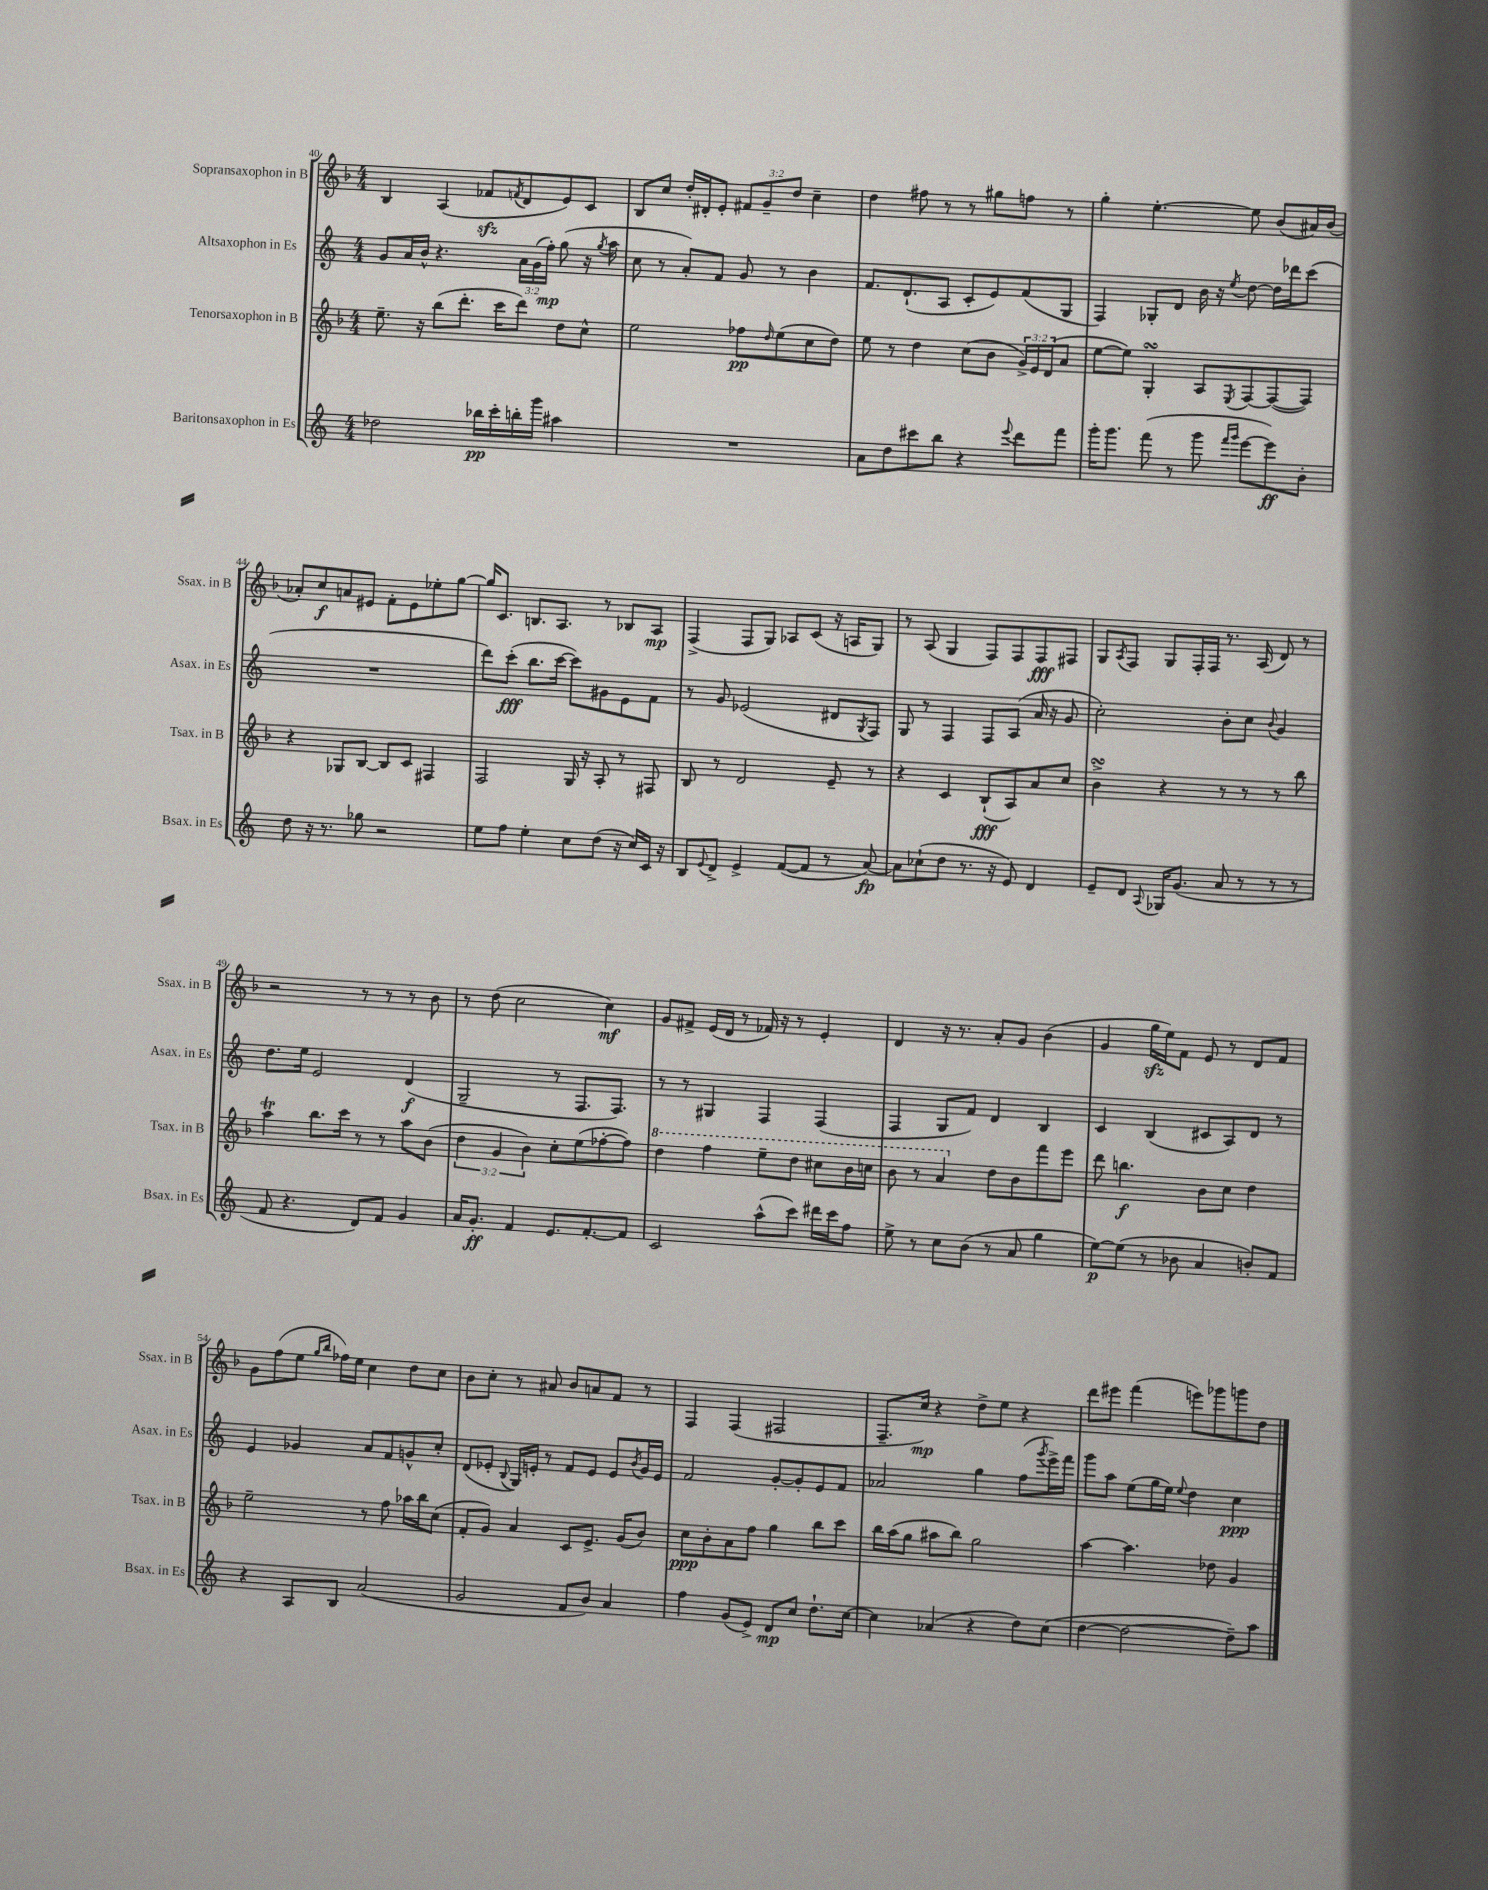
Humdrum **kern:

**kern	**dynam	**kern	**dynam	**kern	**dynam	**kern	**dynam
*part4	*part4	*part3	*part3	*part2	*part2	*part1	*part1
*staff4	*staff4	*staff3	*staff3	*staff2	*staff2	*staff1	*staff1
*I"Baritonsaxophon in Es	*	*I"Tenorsaxophon in B	*	*I"Altsaxophon in Es	*	*I"Sopransaxophon in B	*
*I'Bsax. in Es	*	*I'Tsax. in B	*	*I'Asax. in Es	*	*I'Ssax. in B	*
*clefG2	*	*clefG2	*	*clefG2	*	*clefG2	*
*k[]	*	*k[b-]	*	*k[]	*	*k[b-]	*
*M4/4	*	*M4/4	*	*M4/4	*	*M4/4	*
=40	=40	=40	=40	=40	=40	=40	=40
2dd-X\	.	8.ee~\	.	8g/L	.	4B-/	.
.	.	.	.	16a/L	.	.	.
.	.	16r	.	16b^^/JJ	.	.	.
.	.	(8bb-\L	.	4.r	.	(4A/	.
.	.	8.ddd'\J	.	.	.	.	.
16bb-X\LL	pp	.	.	.	.	8f-Xzz/L	.
16ccc'\	.	16ccc\KL	.	.	.	.	.
.	.	.	.	.	.	8qfn/	.
16bbn'\	.	8ddd\J)	.	24a\LL	.	8d/	.
.	.	.	.	(24g\	.	.	.
16ggg\JJ	.	.	.	.	.	.	.
.	.	.	.	24ff'\JJ)	mp	.	.
4aa#X\	.	8dd\L	.	(8gg\	.	8e/)	.
.	.	8cc^^\J	.	16r	.	8c/J	.
.	.	.	.	8qgg/	.	.	.
.	.	.	.	16aa\	.	.	.
=41	=41	=41	=41	=41	=41	=41	=41
1r	.	2ee\	.	8cc\	.	8B-/L	.
.	.	.	.	8r	.	8cc/J	.
.	.	.	.	8a'/L)	.	16dd'/LL	.
.	.	.	.	.	.	16d#X'/J	.
.	.	.	.	8f/J	.	8e'/J	.
.	.	8ff-X\L	pp	8g/	.	12f#X/L	.
.	.	.	.	.	.	12g~/	.
.	.	16qqdd/	.	.	.	.	.
.	.	(8ee\	.	8r	.	.	.
.	.	.	.	.	.	12dd/J	.
.	.	8cc\	.	4b\	.	4cc~\	.
.	.	8dd\J)	.	.	.	.	.
=42	=42	=42	=42	=42	=42	=42	=42
8a\L	.	8ee\	.	8.f/L	.	4dd\	.
8dd\	.	8r	.	.	.	.	.
.	.	.	.	(8.d`/	.	.	.
8ccc#X\	.	4dd\	.	.	.	8ff#X\	.
8bb\J	.	.	.	8A/J	.	8r	.
4r	.	(8cc\L	.	8c'/L	.	8r	.
.	.	8b-\J	.	8e/)	.	8gg#X\L	.
8qqeee/	.	.	.	.	.	.	.
8ddd\L	.	24g^/LL)	.	(8f/	.	8ffn\J	.
.	.	24e/	.	.	.	.	.
.	.	(24d/J	.	.	.	.	.
8fff\J	.	8a/J	.	8G/J	.	8r	.
=43	=43	=43	=43	=43	=43	=43	=43
16ggg'\KL	.	[8ee\L	.	4F/)	.	4gg'\	.
8.ggg\J	.	.	.	.	.	.	.
.	.	8ee\J])	.	.	.	.	.
(8fff\	.	4GsSSS'/	.	8G-X'/L	.	[4.ee'\	.
8r	.	.	.	8d/J	.	.	.
8ggg\	.	8A/L	.	16b\	.	.	.
.	.	.	.	16r	.	.	.
16qqfff/LL	.	.	.	.	.	.	.
16qqggg/JJ	.	8qE/	.	8qee/	.	.	.
[8eee\L	.	[8F/	.	[8dd\	.	8ee\]	.
8eee\])	ff	(8F/_	.	16dd\LL]	.	(8b-/L	.
.	.	.	.	16ddd-X\J	.	.	.
8b'\J	.	8F/J])	.	(8ccc\J	.	16a#X/L)	.
.	.	.	.	.	.	(16b-/JJ	.
!!LO:LB:g=z
=44	=44	=44	=44	=44	=44	=44	=44
8dd\	.	4r	.	1r	.	8a-X'/L)	.
16r	.	.	.	.	.	8cc/	f
8.r	.	.	.	.	.	.	.
.	.	8G-X/L	.	.	.	8an/	.
8gg-X\	.	[8B-/J	.	.	.	8e#X/J	.
2r	.	8B-/L]	.	.	.	8f'\L	.
.	.	8c/J	.	.	.	8e#\	.
.	.	4F#X/	.	.	.	8ee-X'\	.
.	.	.	.	.	.	[8gg\J	.
=45	=45	=45	=45	=45	=45	=45	=45
8ee\L	.	2F/	.	8ddd\L)	.	16gg/KL]	.
.	.	.	.	.	.	8.c/J	.
8ff\J	.	.	.	(8ccc'\J	fff	.	.
4ee'\	.	.	.	8.bb\L	.	8.Bn/L	.
.	.	.	.	[16ccc\Jk	.	8.A/J	.
8cc\L	.	16G/	.	8ccc\L])	.	.	.
.	.	16r	.	.	.	.	.
(8dd\J	.	8A'/	.	8g#X\	.	8r	.
16r	.	8r	.	8e\	.	8B-X/L	.
16cc/LL)	.	.	.	.	.	.	.
16c/JJ	.	8F#X/	.	8f\J	.	8A/J	mp
16r	.	.	.	.	.	.	.
=46	=46	=46	=46	=46	=46	=46	=46
8B/L	.	8B-/	.	8r	.	(4F^/	.
8qqe/	.	.	.	.	.	.	.
8d^/J	.	8r	.	8g/	.	.	.
4e^/	.	2d/	.	(2e-X/	.	8F/L	.
.	.	.	.	.	.	8G/J)	.
([8f/L	.	.	.	.	.	8A-X/L	.
8f/J]	.	.	.	.	.	(8c/J	.
8r	.	8e~/	.	8d#X/L	.	16r	.
.	.	.	.	.	.	16An/KL	.
.	.	.	.	8qG/	.	.	.
[8a/)	fp	8r	.	8F/J)	.	8G/J)	.
=47	=47	=47	=47	=47	=47	=47	=47
8a\L]	.	4r	.	8G/	.	8r	.
(8cc-X`\	.	.	.	8r	.	(8A/	.
8dd\J	.	4c/	.	4F/	.	4G/	.
8.r	.	.	.	.	.	.	.
.	.	(8B-`/L	fff	8F/L	.	8F/L)	.
16r	.	.	.	.	.	.	.
8e/)	.	8A/)	.	(8A/J	.	8F/	.
4d/	.	8a/	.	16a/	.	8F/	fff
.	.	.	.	16r	.	.	.
.	.	8cc/J	.	8g/	.	8F#X/J	.
=48	=48	=48	=48	=48	=48	=48	=48
8e~/L	.	4b-sSSs^\	.	2cc'\)	.	8G/L	.
.	.	.	.	.	.	8qA/	.
8d/J	.	.	.	.	.	8F/J	.
8qqA/	.	.	.	.	.	.	.
16G-X/KL	.	4r	.	.	.	8G/L	.
(8.g/J	.	.	.	.	.	.	.
.	.	.	.	.	.	16F'/L	.
.	.	.	.	.	.	16F/JJ	.
8a/	.	8r	.	8b'\L	.	8.r	.
8r	.	8r	.	8cc\J	.	.	.
.	.	.	.	.	.	(16A/	.
.	.	.	.	8qqb/	.	.	.
8r	.	8r	.	4g/	.	8d/)	.
8r	.	8bb-\	.	.	.	8r	.
!!LO:LB:g=z
=49	=49	=49	=49	=49	=49	=49	=49
8f/	.	4aat\	.	8.dd\L	.	2r	.
4.r	.	.	.	.	.	.	.
.	.	.	.	16ee\Jk	.	.	.
.	.	8.bb-\L	.	2e/	.	.	.
.	.	16ccc\Jk	.	.	.	.	.
8d/L)	.	8r	.	.	.	8r	.
8f/J	.	8r	.	.	.	8r	.
4g/	.	8aa\L	.	(4d/	f	8r	.
.	.	(8b-\J	.	.	.	8b-\	.
=50	=50	=50	=50	=50	=50	=50	=50
16a/KL	.	6dd\	.	2G~/	.	8r	.
8.g'/J	ff	.	.	.	.	.	.
.	.	.	.	.	.	(8dd\	.
.	.	6g/	.	.	.	.	.
4f/	.	.	.	.	.	2cc\	.
.	.	6b-\)	.	.	.	.	.
8.e/L	.	8cc'\L	.	8r	.	.	.
.	.	(8ee\	.	8.F/L	.	.	.
[8.f'/	.	.	.	.	.	.	.
.	.	[8ff-X'\	.	.	.	4cc\)	mf
.	.	.	.	8.F/J)	.	.	.
8f/J]	.	8ff-\J])	.	.	.	.	.
=51	=51	=51	=51	=51	=51	=51	=51
*	*	*8va	*	*	*	*	*
2c/	.	4ddd\	.	8r	.	8g/L	.
.	.	.	.	8r	.	8f#X^/J	.
.	.	4fff\	.	4G#X/	.	(16e/LL	.
.	.	.	.	.	.	16d/JJ	.
.	.	.	.	.	.	8r	.
(8aa^^\L	.	8eee~\L	.	4F/	.	16f-X/)	.
.	.	.	.	.	.	16r	.
8ccc\J)	.	8ddd\J	.	.	.	8r	.
16ddd#X\LL	.	8ccc#X\L	.	(4F/	.	4e'/	.
16ccc\J	.	.	.	.	.	.	.
8ff\J	.	16bb-\L	.	.	.	.	.
.	.	16cccn\JJ	.	.	.	.	.
=52	=52	=52	=52	=52	=52	=52	=52
8ee^\	.	8bb-\	.	4F/	.	4d/	.
8r	.	8r	.	.	.	.	.
8cc\L	.	4aa/	.	8G/L	.	16r	.
.	.	.	.	.	.	8.r	.
(8b\J	.	.	.	8f/J)	.	.	.
*	*	*X8va	*	*	*	*	*
8r	.	8dd\L	.	4d/	.	8a'/L	.
8a/	.	8b-\	.	.	.	8g/J	.
4gg\	.	8fff\	.	4B/	.	(4b-\	.
.	.	8eee\J	.	.	.	.	.
=53	=53	=53	=53	=53	=53	=53	=53
[8ee\L)	p	8ddd\	.	4c/	.	4g/	.
(8ee\J]	.	4.bbn\	f	.	.	.	.
8r	.	.	.	(4B/	.	16ggzz\LL	.
.	.	.	.	.	.	16ee\J)	.
8b-X\	.	.	.	.	.	8f\J	.
4a/	.	8b-\L	.	8c#X/L	.	8e/	.
.	.	8cc\J	.	8A/)	.	8r	.
8bn'/L)	.	4dd\	.	8d/J	.	8d/L	.
8f/J	.	.	.	8r	.	8f/J	.
!!LO:LB:g=z
=54	=54	=54	=54	=54	=54	=54	=54
4r	.	2ee~\	.	4e/	.	8g\L	.
.	.	.	.	.	.	(8ff\	.
8A/L	.	.	.	4g-X/	.	8ee\J	.
.	.	.	.	.	.	16qqgg/LL	.
.	.	.	.	.	.	16qqbb-/JJ	.
8B/J	.	.	.	.	.	16ff-X\LL)	.
.	.	.	.	.	.	16ee\JJ	.
(2a/	.	8r	.	8a/L	.	4cc\	.
.	.	8ff\	.	8f/	.	.	.
.	.	16aa-X\LL	.	8gn^^/	.	8dd\L	.
.	.	16bb-\J	.	.	.	.	.
.	.	(8cc\J	.	8cc'/J	.	8cc\J	.
=55	=55	=55	=55	=55	=55	=55	=55
2g/	.	8f'/L	.	(8d/L	.	8b-\L	.
.	.	8g/J)	.	8e-X'/J	.	8cc'\J	.
.	.	.	.	8qqB/	.	.	.
.	.	4a/	.	16G/LL)	.	8r	.
.	.	.	.	16en'/JJ	.	.	.
.	.	.	.	8r	.	8a#X/	.
8f/L	.	8c/L	.	8f/L	.	8b-/L	.
8b/J)	.	8.e^/J	.	8e/J	.	8an/	.
4a/	.	.	.	8e/L	.	8f/J	.
.	.	(16g/KL	.	.	.	.	.
.	.	.	.	8qb/	.	.	.
.	.	8b-/J)	.	16g/L	.	8r	.
.	.	.	.	16e/JJ	.	.	.
=56	=56	=56	=56	=56	=56	=56	=56
4ff\	.	8cc\L	ppp	2f/	.	4F/	.
.	.	8b-'\	.	.	.	.	.
(8g/L	.	8a\	.	.	.	(4F/	.
8e^/J)	.	8ff\J	.	.	.	.	.
8d/L	mp	4gg\	.	[8g'/L	.	2F#X/	.
8cc/J	.	.	.	8g'/]	.	.	.
8.dd`\L	.	8bb-\L	.	8e/	.	.	.
.	.	8ccc\J	.	8f/J	.	.	.
[16cc\Jk	.	.	.	.	.	.	.
=57	=57	=57	=57	=57	=57	=57	=57
4cc\]	.	16bb-\LL	.	2a-X/	.	8.F~/L	.
.	.	(16aa\J	.	.	.	.	.
.	.	8gg\J	.	.	.	.	.
.	.	.	.	.	.	16cc/Jk)	mp
(4a-X/	.	8aa#X\L	.	.	.	4r	.
.	.	8bb-\J)	.	.	.	.	.
4r	.	2gg\	.	4gg\	.	8dd^\L	.
.	.	.	.	.	.	8ee\J	.
8dd\L)	.	.	.	(8ff\L	.	4r	.
.	.	.	.	8qggg/	.	.	.
(8cc\J	.	.	.	16eee^\L)	.	.	.
.	.	.	.	16fff\JJ	.	.	.
=58	=58	=58	=58	=58	=58	=58	=58
[4dd\	.	[4aa\	.	8ggg\L	.	8ddd\L	.
.	.	.	.	8aa\J	.	8eee#X\J	.
2dd\_	.	4.aa\]	.	(8ee\L	.	(4fff\	.
.	.	.	.	16gg\L	.	.	.
.	.	.	.	16ee\JJ)	.	.	.
.	.	.	.	8qqee/	.	.	.
.	.	.	.	4dd\	.	8eeen\L)	.
.	.	8dd-X\	.	.	.	8ggg-X\	.
8dd~\L])	.	4g/	.	4cc\	ppp	8gggn\	.
8aa\J	.	.	.	.	.	8dd\J	.
==	==	==	==	==	==	==	==
*-	*-	*-	*-	*-	*-	*-	*-
